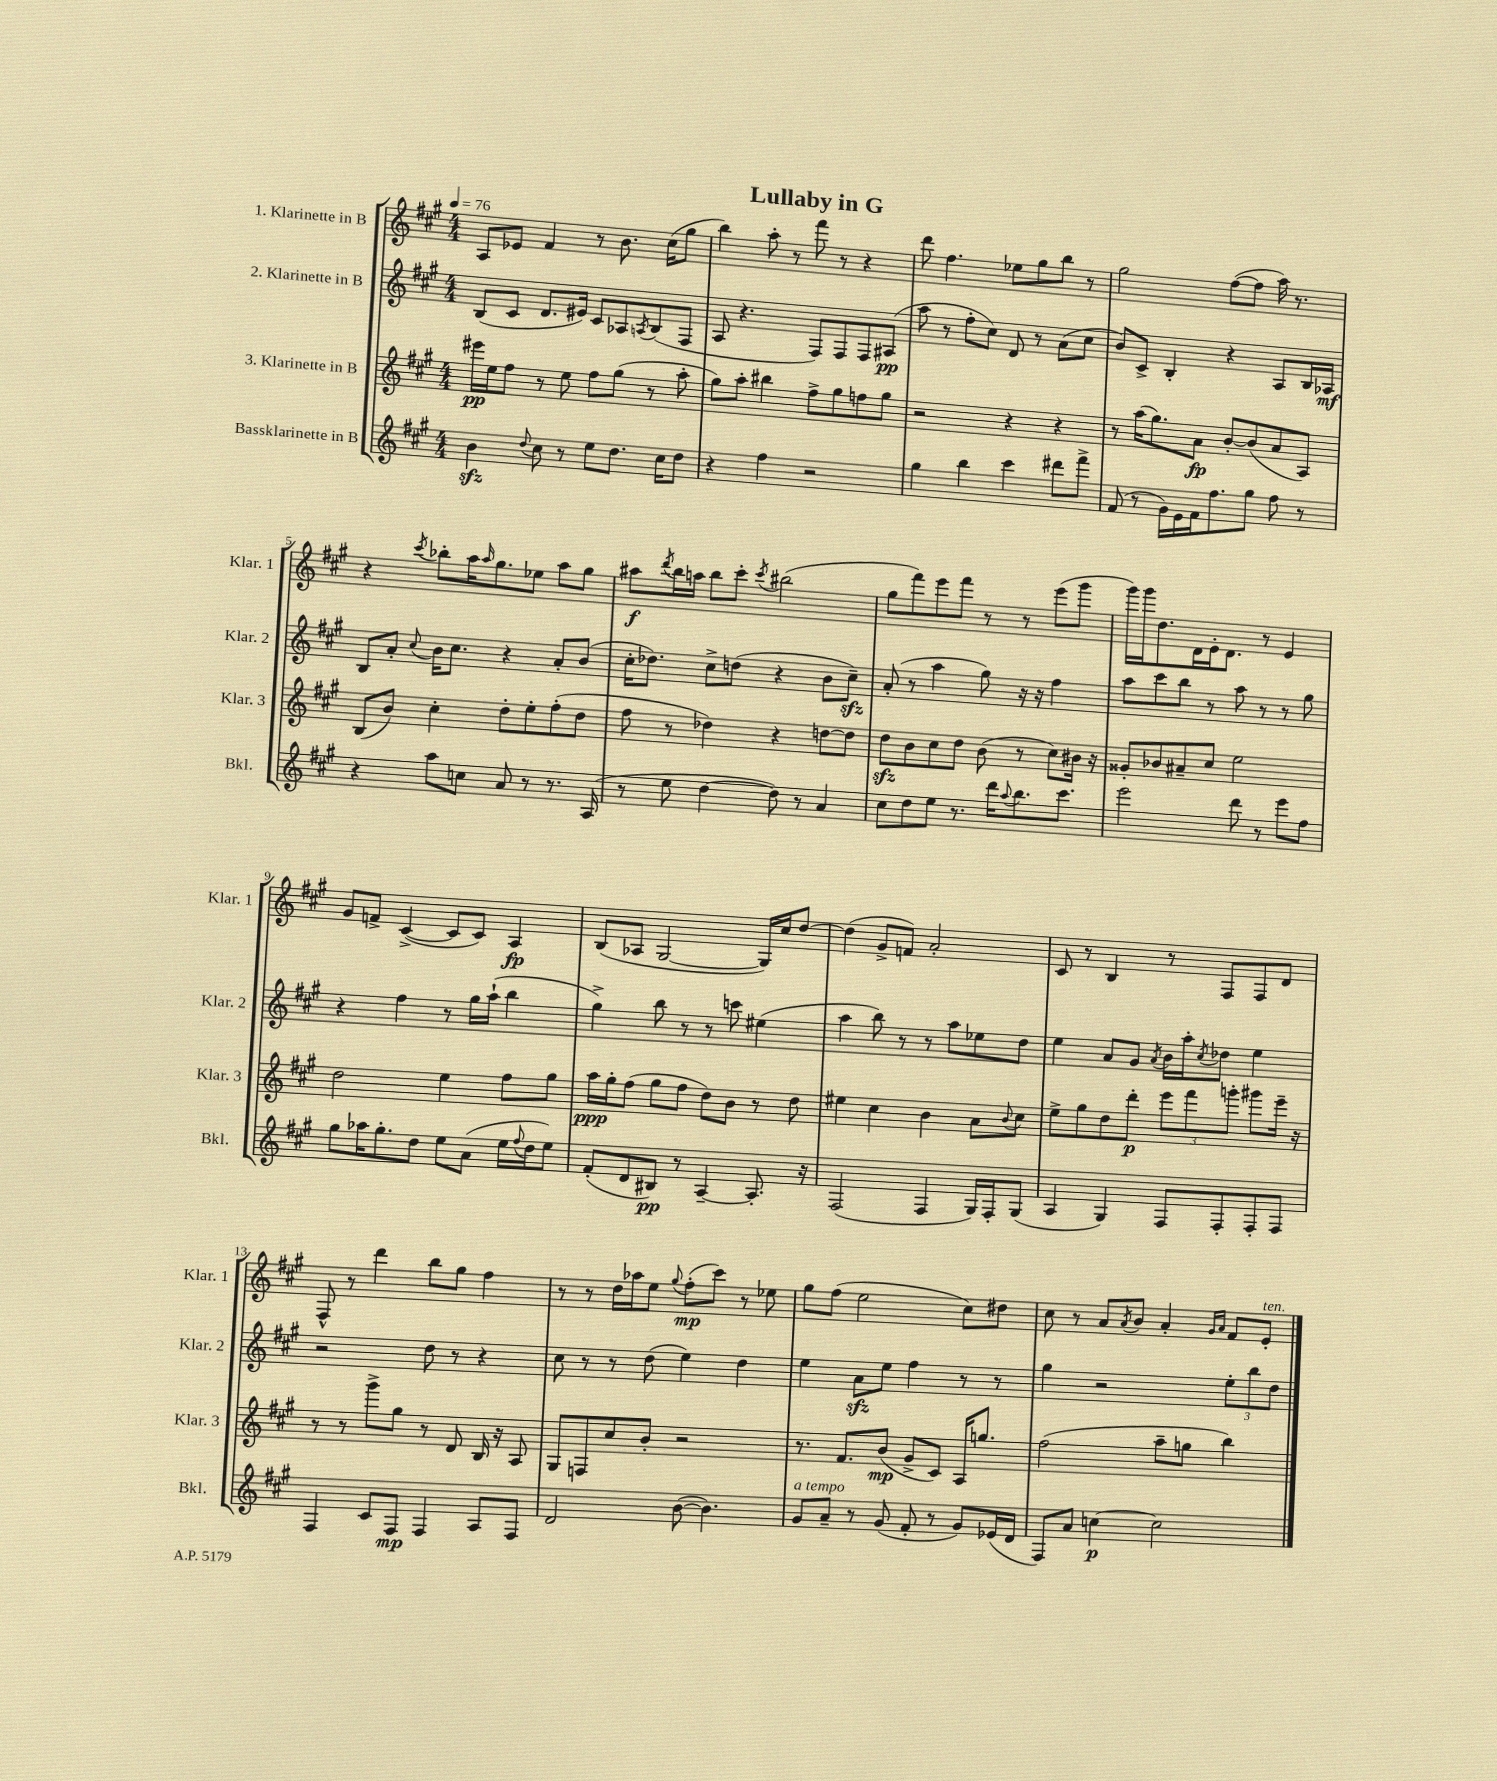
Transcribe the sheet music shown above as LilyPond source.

\header { title = "Lullaby in G" }
<<
\new StaffGroup <<
\new Staff = "s0" \with { instrumentName = "1. Klarinette in B" shortInstrumentName = "Klar. 1" } {
    \clef treble \key a \major \numericTimeSignature \time 4/4 \tempo 4 = 76
    a8 ees'8 fis'4 r8 b'8. cis''16( gis''8 |
    b''4) a''8-. r8 fis'''8 r8 r4 |
    d'''8 fis''4. ees''8 gis''8 b''8 r8 |
    gis''2 fis''8~( fis''8 a''16) r8. |
    r4 \acciaccatura { cis'''8 } bes''8-. a''16 \grace { a''16 } gis''8. ees''8 a''8 gis''8 |
    ais''8\f \acciaccatura { d'''8 } b''16 a''16 b''8 cis'''8-. \acciaccatura { cis'''8 } bis''2( |
    gis''8 fis'''8) e'''8 fis'''8 r8 r8 e'''8( gis'''8 |
    gis'''16) gis'''16 d''8. d'16 e'16-. d'8. r8 e'4 |
    gis'8 f'8-> cis'4~->( cis'8 cis'8) a4\fp |
    b8( aes8 gis2~ gis16) cis''16 d''8~ |
    d''4( gis'8-> f'8) a'2-. |
    cis'8 r8 b4 r8 fis8 fis8 d'8 |
    fis8-^ r8 d'''4 b''8 gis''8 fis''4 |
    r8 r8 d''16 aes''16 e''8 \appoggiatura { gis''8 } fis''8-.\mp( cis'''8) r8 ees''8 |
    gis''8 fis''8( e''2 cis''8) dis''8 |
    cis''8 r8 a'8 \acciaccatura { a'8 } b'8 a'4-. \grace { gis'16 a'16 } fis'8 e'8-.^\markup { \italic "ten." } \bar "|." |
}
\new Staff = "s1" \with { instrumentName = "2. Klarinette in B" shortInstrumentName = "Klar. 2" } {
    \clef treble \key a \major \numericTimeSignature \time 4/4
    b8( cis'8 d'8. eis'16) cis'8 aes8 \acciaccatura { a8 } b8( fis8 |
    a8 r4. fis8) fis8 fis8 ais8\pp( |
    a''8 r8 fis''8-. cis''8) d'8 r8 a'8( cis''8 |
    b'8) cis'8-> b4-. r4 a8 b16 aes16\mf |
    b8 a'8-. \appoggiatura { cis''8 } b'16 cis''8. r4 a'8-. b'8( |
    cis''16-. des''8.) cis''8-> d''8( r4 b'8 cis''8--\sfz) |
    a'8-.( r8 a''4 gis''8) r16 r16 fis''4 |
    a''8 cis'''8 b''8 r8 a''8 r8 r8 gis''8 |
    r4 fis''4 r8 gis''16 a''16-!( b''4 |
    gis''4->) b''8 r8 r8 c'''8 eis''4( |
    a''4 b''8) r8 r8 a''8 ees''8 d''8 |
    e''4 a'8 gis'8 \acciaccatura { a'8 } b'16 a''16-. \acciaccatura { cis''8 } des''8 e''4 |
    r2 d''8 r8 r4 |
    cis''8 r8 r8 d''8( e''4) d''4 |
    e''4 a'8\sfz e''8 fis''4 r8 r8 |
    gis''4 r2 \tuplet 3/2 { e''8-. b''8 d''8 } \bar "|." |
}
\new Staff = "s2" \with { instrumentName = "3. Klarinette in B" shortInstrumentName = "Klar. 3" } {
    \clef treble \key a \major \numericTimeSignature \time 4/4
    eis'''16\pp e''16 fis''8 r8 e''8 fis''8 gis''8( r8 a''8-. |
    gis''8) a''8-. bis''4 fis''8-> gis''8 f''8 gis''8 |
    r2 r4 r4 |
    r8 a''16( gis''8.) a'8\fp b'8~-. b'8( a'8 a8) |
    b8( b'8) cis''4-. d''8-. e''8-. fis''8-.( d''8 |
    fis''8 r8 des''4) r4 d''8~ d''8 |
    d''8\sfz b'8 cis''8 d''8 b'8( r8 cis''8) bis'16 r16 |
    gisis'8-. bes'8 ais'8-- cis''8 e''2 |
    d''2 e''4 fis''8 gis''8 |
    a''16\ppp gis''16-. fis''8( gis''8 fis''8 d''8) b'8 r8 d''8 |
    eis''4 cis''4 b'4 a'8 \appoggiatura { b'8 } cis''8 |
    e''8-> gis''8 d''8 d'''8-.\p \tuplet 3/2 { e'''8 fis'''8 g'''8-. } gis'''8 e'''16-- r16 |
    r8 r8 gis'''8-> gis''8 r8 d'8 b16 r16 a8 |
    gis8 f8 cis''8 b'8-. r2 |
    r8. fis'8. b'8\mp( gis'8-> cis'8) a16 g''8. |
    fis''2( a''8-- g''8 b''4) \bar "|." |
}
\new Staff = "s3" \with { instrumentName = "Bassklarinette in B" shortInstrumentName = "Bkl." } {
    \clef treble \key a \major \numericTimeSignature \time 4/4
    b'4\sfz \appoggiatura { d''8 } cis''8 r8 e''8 d''8. cis''16 d''8 |
    r4 fis''4 r2 |
    gis''4 b''4 cis'''4 dis'''8 fis'''8-> |
    fis'8( r8 gis'16) e'16 fis'16 fis''8. gis''8 fis''8 r8 |
    r4 a''8 c''8 a'8 r8 r8. a16( |
    r8 e''8 d''4~ d''8) r8 a'4 |
    cis''8 d''8 e''8 r8. d'''16 \appoggiatura { a''8 } b''8. cis'''8. |
    e'''2 d'''8 r8 e'''8 fis''8 |
    gis''8 aes''16 gis''8.-. d''8 e''8 a'8( e''16 \appoggiatura { fis''8 } d''16 e''8) |
    fis'8-.( d'8 bis8\pp) r8 a4~-- a8.-. r16 |
    fis2( fis4 gis16) fis16-. gis8( |
    a4 gis4) fis8 fis8-. fis8-. fis8 |
    fis4 cis'8 fis8\mp fis4 a8 fis8 |
    d'2 b'8~( b'4.) |
    gis'8^\markup { \italic "a tempo" } a'8-- r8 gis'8( fis'8-. r8 gis'8) ees'16( d'16 |
    fis8) a'8 c''4~\p c''2 \bar "|." |
}
>>
>>
